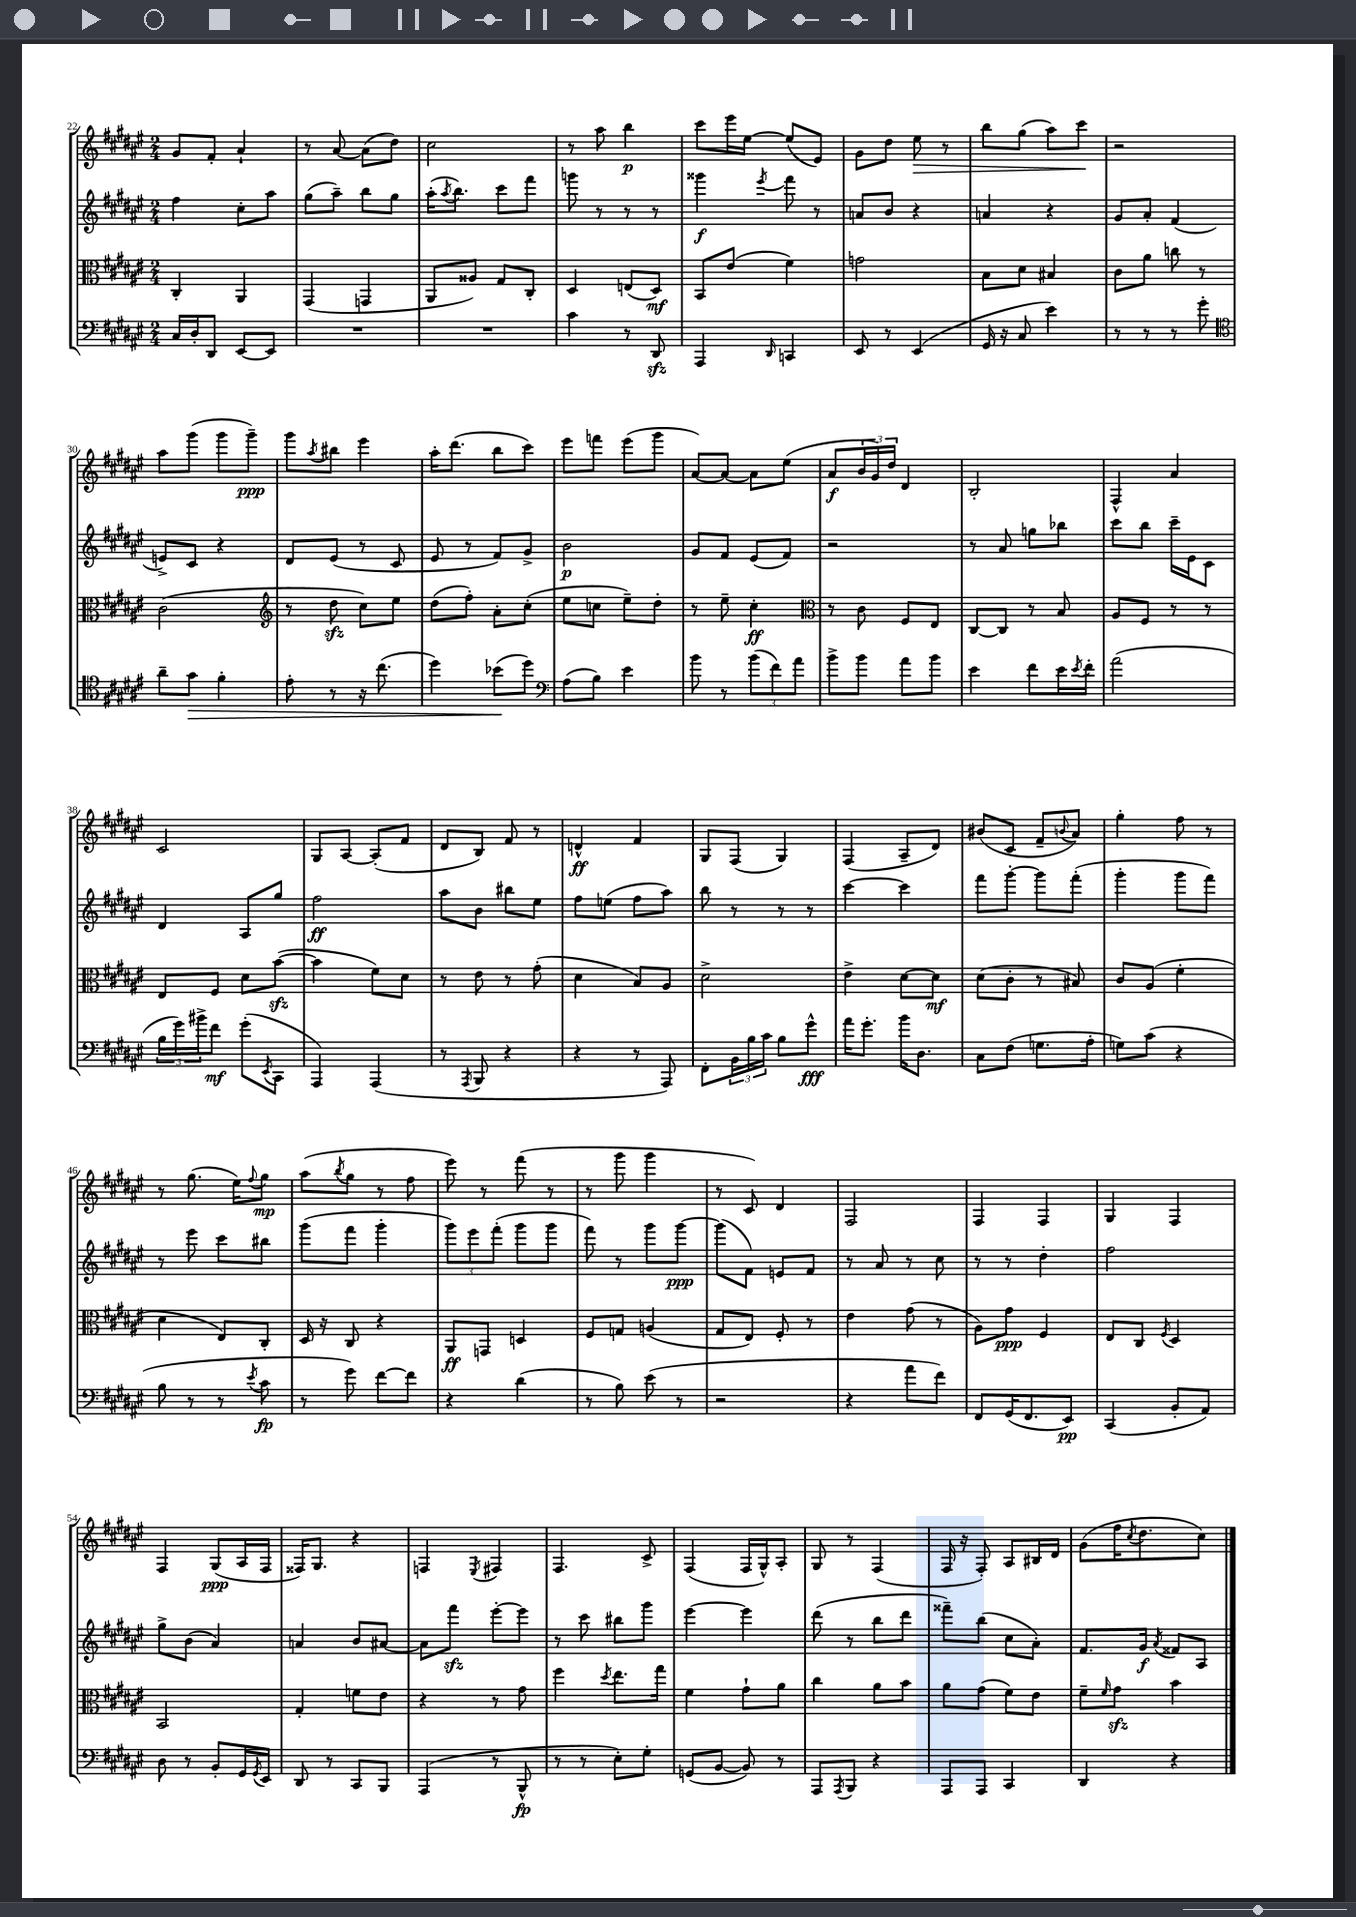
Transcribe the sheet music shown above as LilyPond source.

<<
\new StaffGroup <<
\new Staff = "s0" {
    \clef treble \key fis \major \numericTimeSignature \time 2/4
    gis'8 fis'8-. ais'4-! |
    r8 ais'8~ ais'8( dis''8) |
    cis''2 |
    r8 ais''8 b''4\p |
    cis'''8 eis'''16 eis''16~ eis''8( eis'8) |
    gis'8 dis''8 eis''8\> r8 |
    b''8 gis''8( ais''8) cis'''8\! |
    r2 |
    ais''8 gis'''8( gis'''8 gis'''8--\ppp) |
    gis'''8 \acciaccatura { ais''8 } bis''8 eis'''4 |
    ais''16-. dis'''8.( b''8 cis'''8) |
    eis'''8 f'''8 eis'''8( gis'''8 |
    ais'8~) ais'8~ ais'8 eis''8( |
    ais'8\f \tuplet 3/2 { b'16 gis'16) dis''16 } dis'4 |
    b2-. |
    fis4-^ ais'4 |
    cis'2 |
    gis8 ais8~ ais8-.( fis'8 |
    dis'8 b8) fis'8 r8 |
    d'4-^\ff fis'4 |
    gis8 fis8( gis4) |
    fis4( ais8-- dis'8) |
    bis'8( cis'8 fis'8-- \appoggiatura { b'8 } ais'8) |
    gis''4-. fis''8 r8 |
    r8 gis''8.( eis''16) \appoggiatura { fis''8 } gis''8\mp |
    ais''8( \acciaccatura { b''8 } gis''8 r8 fis''8 |
    eis'''8) r8 fis'''8( r8 |
    r8 gis'''8 gis'''4 |
    r8 cis'8) dis'4 |
    fis2 |
    fis4 fis4 |
    gis4 fis4 |
    fis4 gis8\ppp( ais16 fis16 |
    fisis16) gis8. r4 |
    f4 \acciaccatura { eis8 } fis4 |
    fis4. cis'8-> |
    fis4( fis16 gis16-^) ais8-. |
    gis8 r8 fis4( |
    fis16 r16 fis8-.) ais8 bis16 dis'16 |
    gis'8( fis''16 \acciaccatura { cis''8 } dis''8. cis''8) \bar "|." |
}
\new Staff = "s1" {
    \clef treble \key fis \major \numericTimeSignature \time 2/4
    fis''4 cis''8-. ais''8 |
    gis''8( ais''8--) b''8 gis''8 |
    ais''16-.( \acciaccatura { ais''8 } b''8.) cis'''8 fis'''8 |
    g'''8 r8 r8 r8 |
    gisis'''4\f \acciaccatura { eis'''8 } fis'''8 r8 |
    a'8 b'8 r4 |
    a'4 r4 |
    gis'8 ais'8-. fis'4( |
    e'8->) cis'8 r4 |
    dis'8 eis'8( r8 cis'8 |
    eis'8 r8 fis'8) gis'8-> |
    b'2\p |
    gis'8 fis'8 eis'8( fis'8) |
    r2 |
    r8 ais'8 g''8 bes''8 |
    cis'''8 b''8 cis'''16-- eis'16 cis'8 |
    dis'4 ais8 gis''8 |
    fis''2\ff |
    ais''8 b'8 bis''8 eis''8 |
    fis''8 e''8( fis''8 ais''8) |
    b''8 r8 r8 r8 |
    cis'''4~ cis'''4 |
    fis'''8 gis'''8~-. gis'''8 fis'''8-.( |
    gis'''4-. gis'''8 fis'''8) |
    r8 eis'''8 cis'''8 bis''8 |
    gis'''8( fis'''8 gis'''4-. |
    \tuplet 3/2 { gis'''8) eis'''8 fis'''8-.( } gis'''8 gis'''8 |
    fis'''8) r8 gis'''8 gis'''8~\ppp |
    gis'''8( fis'8) e'8 fis'8 |
    r8 ais'8 r8 cis''8 |
    r8 r8 dis''4-. |
    fis''2 |
    gis''8-> b'8( ais'4) |
    a'4 b'8 ais'8~ |
    ais'8 fis'''8\sfz eis'''8~-. eis'''8 |
    r8 cis'''8 bis''8 gis'''8 |
    eis'''4~ eis'''4 |
    dis'''8( r8 b''8 dis'''8 |
    fisis'''8--) b''8( cis''8 ais'8-.) |
    fis'8. gis'16\f \acciaccatura { ais'8 } fisis'8 ais8 \bar "|." |
}
\new Staff = "s2" {
    \clef alto \key fis \major \numericTimeSignature \time 2/4
    cis4-. ais,4 |
    gis,4( g,4 |
    ais,8 aisis8) gis8 cis8-. |
    dis4 e8( dis8\mf) |
    b,8 eis'8( fis'4) |
    g'2 |
    b8 dis'8 bis4 |
    cis'8 ais'8 c''8 r8 |
    cis'2( |
    \clef treble r8 dis''8\sfz cis''8) eis''8 |
    dis''8( fis''8-.) ais'8-. cis''8-.( |
    eis''8 c''8 eis''8--) dis''8-. |
    r8 eis''8-- cis''4-.\ff |
    \clef alto r8 cis'8 fis8 eis8 |
    cis8~ cis8 r8 b8 |
    ais8 fis8 r8 r8 |
    eis8 fis8 dis'8 b'8~\sfz( |
    b'4 fis'8) dis'8 |
    r8 eis'8 r8 gis'8-.( |
    dis'4 b8) ais8 |
    dis'2-> |
    eis'4-> dis'8~ dis'8\mf |
    dis'8( cis'8-. r8 bis8) |
    cis'8 ais8( fis'4-. |
    dis'4 eis8) cis8-. |
    dis16 r16 cis8 r4 |
    ais,8\ff g,8 d4 |
    fis8 g8 a4( |
    gis8 eis8) fis8-. r8 |
    eis'4 gis'8( r8 |
    ais8) gis'8\ppp fis4 |
    eis8 cis8 \acciaccatura { fis8 } dis4 |
    b,2 |
    gis4-. f'8 eis'8 |
    r4 r8 gis'8 |
    fis''4 \acciaccatura { dis''8 } eis''8. gis''16 |
    fis'4 gis'8-! ais'8 |
    cis''4 ais'8 b'8 |
    ais'8 gis'8( fis'8) eis'8 |
    fis'8-- \grace { fis'16 } gis'8\sfz b'4 \bar "|." |
}
\new Staff = "s3" {
    \clef bass \key fis \major \numericTimeSignature \time 2/4
    cis16 dis16-. dis,8 eis,8~ eis,8 |
    R2 |
    R2 |
    cis'4 r8 dis,8\sfz |
    ais,,4 \grace { dis,16 } c,4 |
    eis,8 r8 eis,4( |
    gis,16 r16 cis8 eis'4) |
    r8 r8 r8 gis'8-. |
    \clef tenor ais'8-- gis'8\> fis'4-. |
    eis'8-. r8 r16 cis''8.( |
    dis''4) bes'8\!( dis''8) |
    \clef bass ais8( b8) eis'4 |
    b'8 r8 \tuplet 3/2 { b'8( fis'8) ais'8 } |
    b'8-> b'8 ais'8 b'8 |
    eis'4 fis'8 eis'16 \acciaccatura { eis'8 } fis'16-. |
    ais'2( |
    \tuplet 3/2 { b16 gis'16) bis'16-> } fis'8\mf gis'8-.( \acciaccatura { eis,8 } cis,8 |
    ais,,4) ais,,4( |
    r8 \acciaccatura { ais,,8 } b,,8 r4 |
    r4 r8 ais,,8) |
    fis,8-. \tuplet 3/2 { b,16 b16 cis'16 } b8 gis'8-^\fff |
    ais'16 gis'8.-. b'16 dis8. |
    cis8 fis8( g8. ais16-. |
    g8) cis'8( r4 |
    b8 r8 r8 \acciaccatura { eis'8 } cis'8\fp |
    r8 gis'8) fis'8~ fis'8 |
    r4 dis'4( |
    r8 b8) eis'8( r8 |
    r2 |
    r4 ais'8 fis'8) |
    fis,8 gis,16( fis,8. eis,8\pp) |
    cis,4( b,8-. ais,8) |
    dis8 r8 b,8-. gis,16 \acciaccatura { gis,8 } eis,16 |
    dis,8 r8 cis,8 b,,8 |
    ais,,4( r8 b,,8-^\fp |
    r8 r8 eis8-.) gis8-. |
    g,8( b,8~ b,8) r8 |
    ais,,8 \acciaccatura { ais,,8 } b,,8 r4 |
    ais,,8 ais,,8 cis,4 |
    dis,4 r4 \bar "|." |
}
>>
>>
\layout { \context { \Score currentBarNumber = #22 } }
